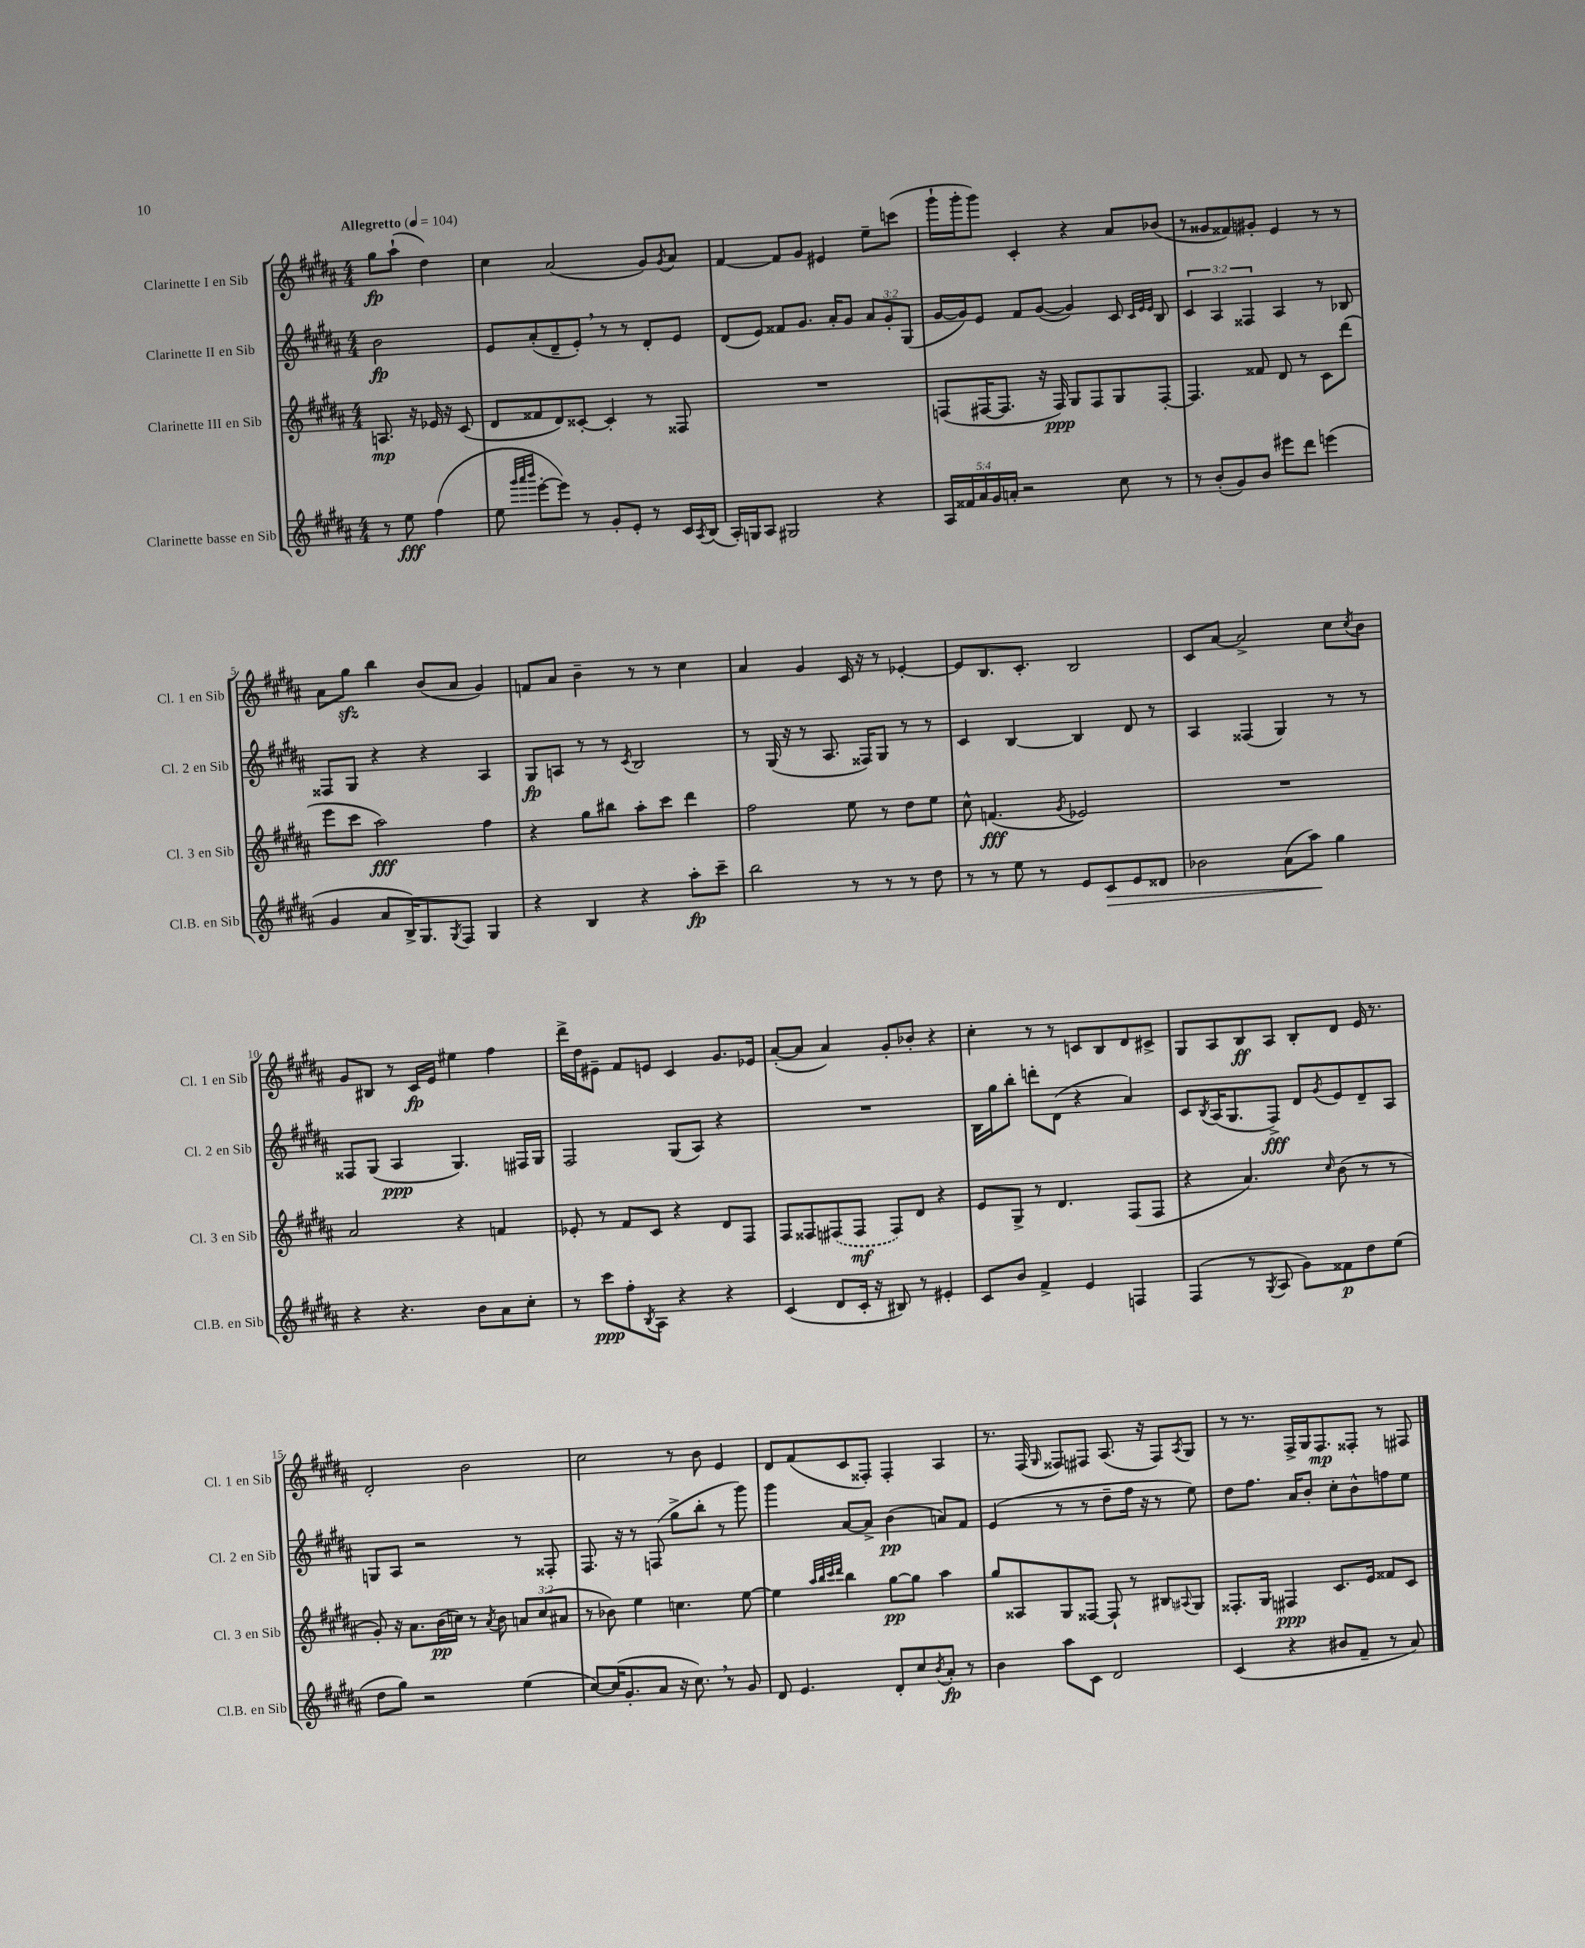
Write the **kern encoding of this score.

**kern	**dynam	**kern	**dynam	**kern	**dynam	**kern	**dynam
*part4	*part4	*part3	*part3	*part2	*part2	*part1	*part1
*staff4	*staff4	*staff3	*staff3	*staff2	*staff2	*staff1	*staff1
*I"Clarinette basse en Sib	*	*I"Clarinette III en Sib	*	*I"Clarinette II en Sib	*	*I"Clarinette I en Sib	*
*I'Cl.B. en Sib	*	*I'Cl. 3 en Sib	*	*I'Cl. 2 en Sib	*	*I'Cl. 1 en Sib	*
*clefG2	*	*clefG2	*	*clefG2	*	*clefG2	*
*k[f#c#g#d#a#]	*	*k[f#c#g#d#a#]	*	*k[f#c#g#d#a#]	*	*k[f#c#g#d#a#]	*
*M4/4	*	*M4/4	*	*M4/4	*	*M4/4	*
*MM104	*	*MM104	*	*MM104	*	*MM104	*
=	=	=	=	=	=	=	=
!	!	!	!	!	!	!LO:TX:a:B:t=Allegretto	!
8r	.	8.An/	mp	2b\	fp	8gg#\L	fp
8ee\	fff	.	.	.	.	(8aa#`\J	.
.	.	16r	.	.	.	.	.
(4ff#\	.	16e-X/	.	.	.	4dd#\)	.
.	.	16r	.	.	.	.	.
.	.	(8c#/	.	.	.	.	.
=1	=1	=1	=1	=1	=1	=1	=1
8ee\	.	8d#/L	.	8e/L	.	4cc#\	.
32qqggg#/LLL	.	.	.	.	.	.	.
32qqaaa#/	.	.	.	.	.	.	.
32qqbbb/JJJ	.	.	.	.	.	.	.
[8eee'\L	.	8f##X/	.	(8a#'/	.	.	.
8eee\J])	.	8d#/)	.	8d#~/	.	(2a#/	.
8r	.	[8c##X'/J	.	8e',/J)	.	.	.
8g#'/L	.	4c##'/]	.	8r	.	.	.
8e'/J	.	.	.	8r	.	.	.
8r	.	8r	.	8d#'/L	.	8g#/L)	.
.	.	.	.	.	.	8qg#/	.
16c#/LL	.	8F##X/	.	8e/J	.	8a#/J	.
8qA#/	.	.	.	.	.	.	.
(16B/JJ	.	.	.	.	.	.	.
=2	=2	=2	=2	=2	=2	=2	=2
16A#'/LL)	.	1r	.	(8d#/L	.	[4f#/	.
16Gn/J	.	.	.	.	.	.	.
8A#/J	.	.	.	8e/J)	.	.	.
2G#X/	.	.	.	8f##X/L	.	8f#/L]	.
.	.	.	.	8.g#/J	.	8g#/J	.
.	.	.	.	.	.	4e#X/	.
.	.	.	.	16a#'/KL	.	.	.
.	.	.	.	8g#/J	.	.	.
4r	.	.	.	12a#/L	.	8ee~\L	.
.	.	.	.	12g#'/	.	.	.
.	.	.	.	.	.	(8cccn\J	.
.	.	.	.	(12G#/J	.	.	.
=3	=3	=3	=3	=3	=3	=3	=3
20A#/LL	.	(8Fn/L	.	[16g#/LL	.	16ggg#`\LL	.
20f##X/	.	.	.	.	.	.	.
.	.	.	.	16g#/J])	.	16ggg#'\J	.
20a#/	.	.	.	.	.	.	.
.	.	[16F#X/K	.	8e/J	.	8ggg#\J)	.
20g#/	.	.	.	.	.	.	.
.	.	8.F#/J]	.	.	.	.	.
20an'/JJ	.	.	.	.	.	.	.
2r	.	.	.	8f#/L	.	4c#'/	.
.	.	16r	.	([8g#/J	.	.	.
.	.	16F#/)	ppp	.	.	.	.
.	.	8G#/L	.	4g#/])	.	4r	.
.	.	8F#/	.	.	.	.	.
8cc#\	.	8G#/	.	8c#/	.	8a#/L	.
.	.	.	.	32qqc#/LLL	.	.	.
.	.	.	.	32qqe/	.	.	.
.	.	.	.	32qqe/JJJ	.	.	.
8r	.	[8F#'/J	.	8B/	.	(8b-X/J	.
=4	=4	=4	=4	=4	=4	=4	=4
8r	.	4.F#/]	.	6c#/	.	8r	.
(8b'/L	.	.	.	.	.	8g##X/L	.
.	.	.	.	6A#/	.	.	.
8g#/)	.	.	.	.	.	8f##X/)	.
.	.	.	.	6F##X/	.	.	.
8b/J	.	8f##X/	.	.	.	8g#X'/J	.
8eee#X\L	.	8d#/	.	4A#/	.	4e/	.
8ddd#\J	.	8r	.	.	.	.	.
(4eeen\	.	8c#\L	.	8r	.	8r	.
.	.	(8ddd#\J	.	8B-X/	.	8r	.
!!LO:LB:g=z
=5	=5	=5	=5	=5	=5	=5	=5
4g#/	.	8eee\L	.	8F##X/L	.	8a#\L	.
.	.	8ccc#\J	.	8G#/J	.	8gg#zz\J	.
8a#/L	.	2aa#\)	fff	4r	.	4bb\	.
16B^/K)	.	.	.	.	.	.	.
8.G#/	.	.	.	.	.	.	.
.	.	.	.	4r	.	(8b/L	.
8qG#/	.	.	.	.	.	.	.
8F#/J	.	.	.	.	.	8a#/J	.
4G#/	.	4ff#\	.	4A#/	.	4g#/)	.
=6	=6	=6	=6	=6	=6	=6	=6
4r	.	4r	.	8G#/L	fp	8fn/L	.
.	.	.	.	8An/J	.	8a#/J	.
4B/	.	8gg#\L	.	8r	.	4b~\	.
.	.	8bb#X\J	.	8r	.	.	.
.	.	.	.	8qc#/	.	.	.
4r	.	8aa#'\L	.	2B/	.	8r	.
.	.	8ccc#\J	.	.	.	8r	.
8aa#'\L	fp	4ddd#\	.	.	.	4cc#\	.
8ccc#~\J	.	.	.	.	.	.	.
=7	=7	=7	=7	=7	=7	=7	=7
2bb\	.	2ff#\	.	8r	.	4a#/	.
.	.	.	.	(16G#/	.	.	.
.	.	.	.	16r	.	.	.
.	.	.	.	8r	.	4g#/	.
.	.	.	.	8.A#/	.	.	.
8r	.	8ee\	.	.	.	16c#/	.
.	.	.	.	16F##X/KL)	.	16r	.
8r	.	8r	.	8G#/J	.	8r	.
8r	.	8dd#\L	.	8r	.	[4e-X'/	.
8dd#\	.	8ee\J	.	8r	.	.	.
=8	=8	=8	=8	=8	=8	=8	=8
8r	.	8cc#^^\	.	4c#/	.	8e-/L]	.
8r	.	(4.fn/	fff	.	.	8.B/	.
8ee\	.	.	.	[4B/	.	.	.
.	.	.	.	.	.	8.c#'/J	.
8r	.	.	.	.	.	.	.
.	.	8qg#/	.	.	.	.	.
8e/L	.	2e-X/)	.	4B/]	.	2B/	.
!	!LO:HP:b	!	!	!	!	!	!
8c#/	>	.	.	.	.	.	.
8e/	.	.	.	8d#/	.	.	.
8d##X/J	.	.	.	8r	.	.	.
=9	=9	=9	=9	=9	=9	=9	=9
2b-X\	.	1r	.	4A#/	.	8c#/L	.
.	.	.	.	.	.	[8a#/J	.
.	.	.	.	(4F##X/	.	2a#^/]	.
(8a#\L	.	.	.	4G#/)	.	.	.
8aa#\J)	.	.	.	.	.	.	.
4gg#\	]	.	.	8r	.	8cc#\L	.
.	.	.	.	.	.	8qcc#/	.
.	.	.	.	8r	.	8b\J	.
!!LO:LB:g=z
=10	=10	=10	=10	=10	=10	=10	=10
4r	.	2a#/	.	8F##X/L	.	8g#/L	.
.	.	.	.	(8G#/J	.	8B#X/J	.
4.r	.	.	.	4A#/	ppp	8r	.
.	.	.	.	.	.	16c#/LL	fp
.	.	.	.	.	.	16e/JJ	.
.	.	4r	.	4.G#/)	.	4ee#X\	.
8b\L	.	.	.	.	.	.	.
8a#\	.	4fn/	.	.	.	4ff#\	.
8cc#'\J	.	.	.	16F#X/LL	.	.	.
.	.	.	.	16G#/JJ	.	.	.
=11	=11	=11	=11	=11	=11	=11	=11
8r	.	8e-X'/	.	2F#/	.	16ddd#^\LL	.
.	.	.	.	.	.	16dd#\J	.
8ccc#\L	ppp	8r	.	.	.	8e#X~\J	.
8ff#'\	.	8f#/L	.	.	.	8f#/L	.
8qB/	.	.	.	.	.	.	.
8A#\J	.	8c#/J	.	.	.	8en/J	.
4r	.	4r	.	(8G#/L	.	4c#/	.
.	.	.	.	8A#/J)	.	.	.
4r	.	8d#/L	.	4r	.	8.g#/L	.
.	.	8F#/J	.	.	.	.	.
.	.	.	.	.	.	16e-X/Jk	.
=12	=12	=12	=12	=12	=12	=12	=12
(4c#/	.	8F#/L	.	1r	.	([8a#'/L	.
.	.	8F##X/	.	.	.	8a#/J]	.
8d#/L	.	(8F#X/	.	.	.	4a#/)	.
16c#'/Jk	.	8F#/J	mf	.	.	.	.
16r	.	.	.	.	.	.	.
8B#X/)	.	8F#/L)	.	.	.	8g#'/L	.
8r	.	8d#/J	.	.	.	8b-X'/J	.
4e#X'/	.	4r	.	.	.	4r	.
=13	=13	=13	=13	=13	=13	=13	=13
8c#/L	.	8e/L	.	16B\LL	.	4cc#'\	.
.	.	.	.	16gg#\J	.	.	.
8b/J	.	8G#^/J	.	8bb'\J	.	.	.
4f#^/	.	8r	.	8dddn'\L	.	8r	.
.	.	4.d#/	.	(8d#\J	.	8r	.
4e/	.	.	.	4r	.	8cn/L	.
.	.	.	.	.	.	8B/	.
4Fn/	.	(8F#/L	.	4a#/)	.	8d#/	.
.	.	8F#/J	.	.	.	8c#X^/J	.
=14	=14	=14	=14	=14	=14	=14	=14
(4F#/	.	4r	.	8c#/L	.	8G#/L	.
.	.	.	.	8qB/	.	.	.
.	.	.	.	(16A#/K	.	8A#/	.
.	.	.	.	8.G#/	.	.	.
8r	.	4.a#/)	.	.	.	8B/	ff
8qG#/	.	.	.	.	.	.	.
8A#/	.	.	.	8F#^/J)	fff	8A#/J	.
8g#\L)	.	.	.	8d#/L	.	8B'/L	.
.	.	16qqcc#/	.	8qg#/	.	.	.
8f##X\	p	(8b\	.	8e/	.	8d#/J	.
8dd#\	.	8r	.	8d#~/	.	16e/	.
.	.	.	.	.	.	8.r	.
(8ee\J	.	8r	.	8A#/J	.	.	.
!!LO:LB:g=z
=15	=15	=15	=15	=15	=15	=15	=15
8dd#\L	.	8g#'/)	.	8Gn/L	.	2d#'/	.
8gg#\J)	.	16r	.	8A#/J	.	.	.
.	.	8.a#\L	.	.	.	.	.
2r	.	.	.	2r	.	.	.
.	.	(16b\L	pp	.	.	.	.
.	.	16ccn\JJ)	.	.	.	.	.
.	.	8r	.	.	.	2b\	.
.	.	8qa#/	.	.	.	.	.
.	.	8b\	.	.	.	.	.
(4ee\	.	12an/L	.	8r	.	.	.
.	.	(12cc/	.	.	.	.	.
.	.	.	.	8F##X'/	.	.	.
.	.	12a#X/J	.	.	.	.	.
=16	=16	=16	=16	=16	=16	=16	=16
[8cc#/L)	.	8r	.	8.F#/	.	2cc#\	.
(16cc#/K]	.	8b-X\)	.	.	.	.	.
8.g#'/	.	.	.	16r	.	.	.
.	.	4ee\	.	8r	.	.	.
8a#/J	.	.	.	(8Fn/	.	.	.
16r	.	4.ccn\	.	8gg#^\L	.	8r	.
8.cc#,\)	.	.	.	.	.	.	.
.	.	.	.	8bb'\J	.	8b\	.
8r	.	.	.	8r	.	4e/	.
8g#/	.	[8ee\	.	8ggg#\)	.	.	.
=17	=17	=17	=17	=17	=17	=17	=17
8d#/	.	4ee\]	.	4ggg#\	.	8d#/L	.
4.e/	.	.	.	.	.	(8f#/	.
.	.	32qqaa#/LLL	.	.	.	.	.
.	.	32qqbb/	.	.	.	.	.
.	.	32qqccc#/	.	.	.	.	.
.	.	32qqddd#/JJJ	.	.	.	.	.
.	.	4bb\	.	[8a#/L	.	8c#/	.
.	.	.	.	8a#^/J]	.	8F##X'/J)	.
8d#'/L	.	[8gg#\L	pp	(4b\	pp	4F##'/	.
8cc#/	.	8gg#\J]	.	.	.	.	.
8qb/	.	.	.	.	.	.	.
8a#'/J	fp	4aa#\	.	8an/L)	.	4A#/	.
8r	.	.	.	8f#/J	.	.	.
=18	=18	=18	=18	=18	=18	=18	=18
4b\	.	8gg#/L	.	(4e/	.	8.r	.
.	.	8A##X/	.	.	.	.	.
.	.	.	.	.	.	(16F#/	.
.	.	.	.	.	.	16qqG#/	.
8aa#\L	.	8G#/	.	8r	.	8F##X/L)	.
8c#\J	.	[8F##X/J	.	8r	.	8F#X/J	.
2d#/	.	8F##`/]	.	8dd#~\L	.	(8.A#/	.
.	.	8r	.	16ff#\Jk	.	.	.
.	.	.	.	16r	.	16r	.
.	.	8B#X/L	.	8r	.	8F#/L)	.
.	.	8qqA#X/	.	.	.	8qA#/	.
.	.	8G#/J	.	8ee\)	.	8G#/J	.
=19	=19	=19	=19	=19	=19	=19	=19
(4c#/	.	8.F##X'/L	.	8dd#\L	.	8r	.
.	.	.	.	8.ff#\J	.	8.r	.
.	.	16G#/Jk	.	.	.	.	.
4r	.	4F#X/	ppp	.	.	.	.
.	.	.	.	16a#/KL	.	16F#^/LL	.
.	.	.	.	8b'/J	.	16G#/J	.
.	.	.	.	.	.	8.F#/	mp
8b#X/L	.	8.c#/L	.	8cc#'\L	.	.	.
8f#~/J	.	.	.	8b^^\	.	8F##X'/J	.
.	.	16e/Jk	.	.	.	.	.
8r	.	8f##X/L	.	8ffn\	.	8r	.
8a#/)	.	8c#/J	.	8ee\J	.	8F#X/	.
==	==	==	==	==	==	==	==
*-	*-	*-	*-	*-	*-	*-	*-
